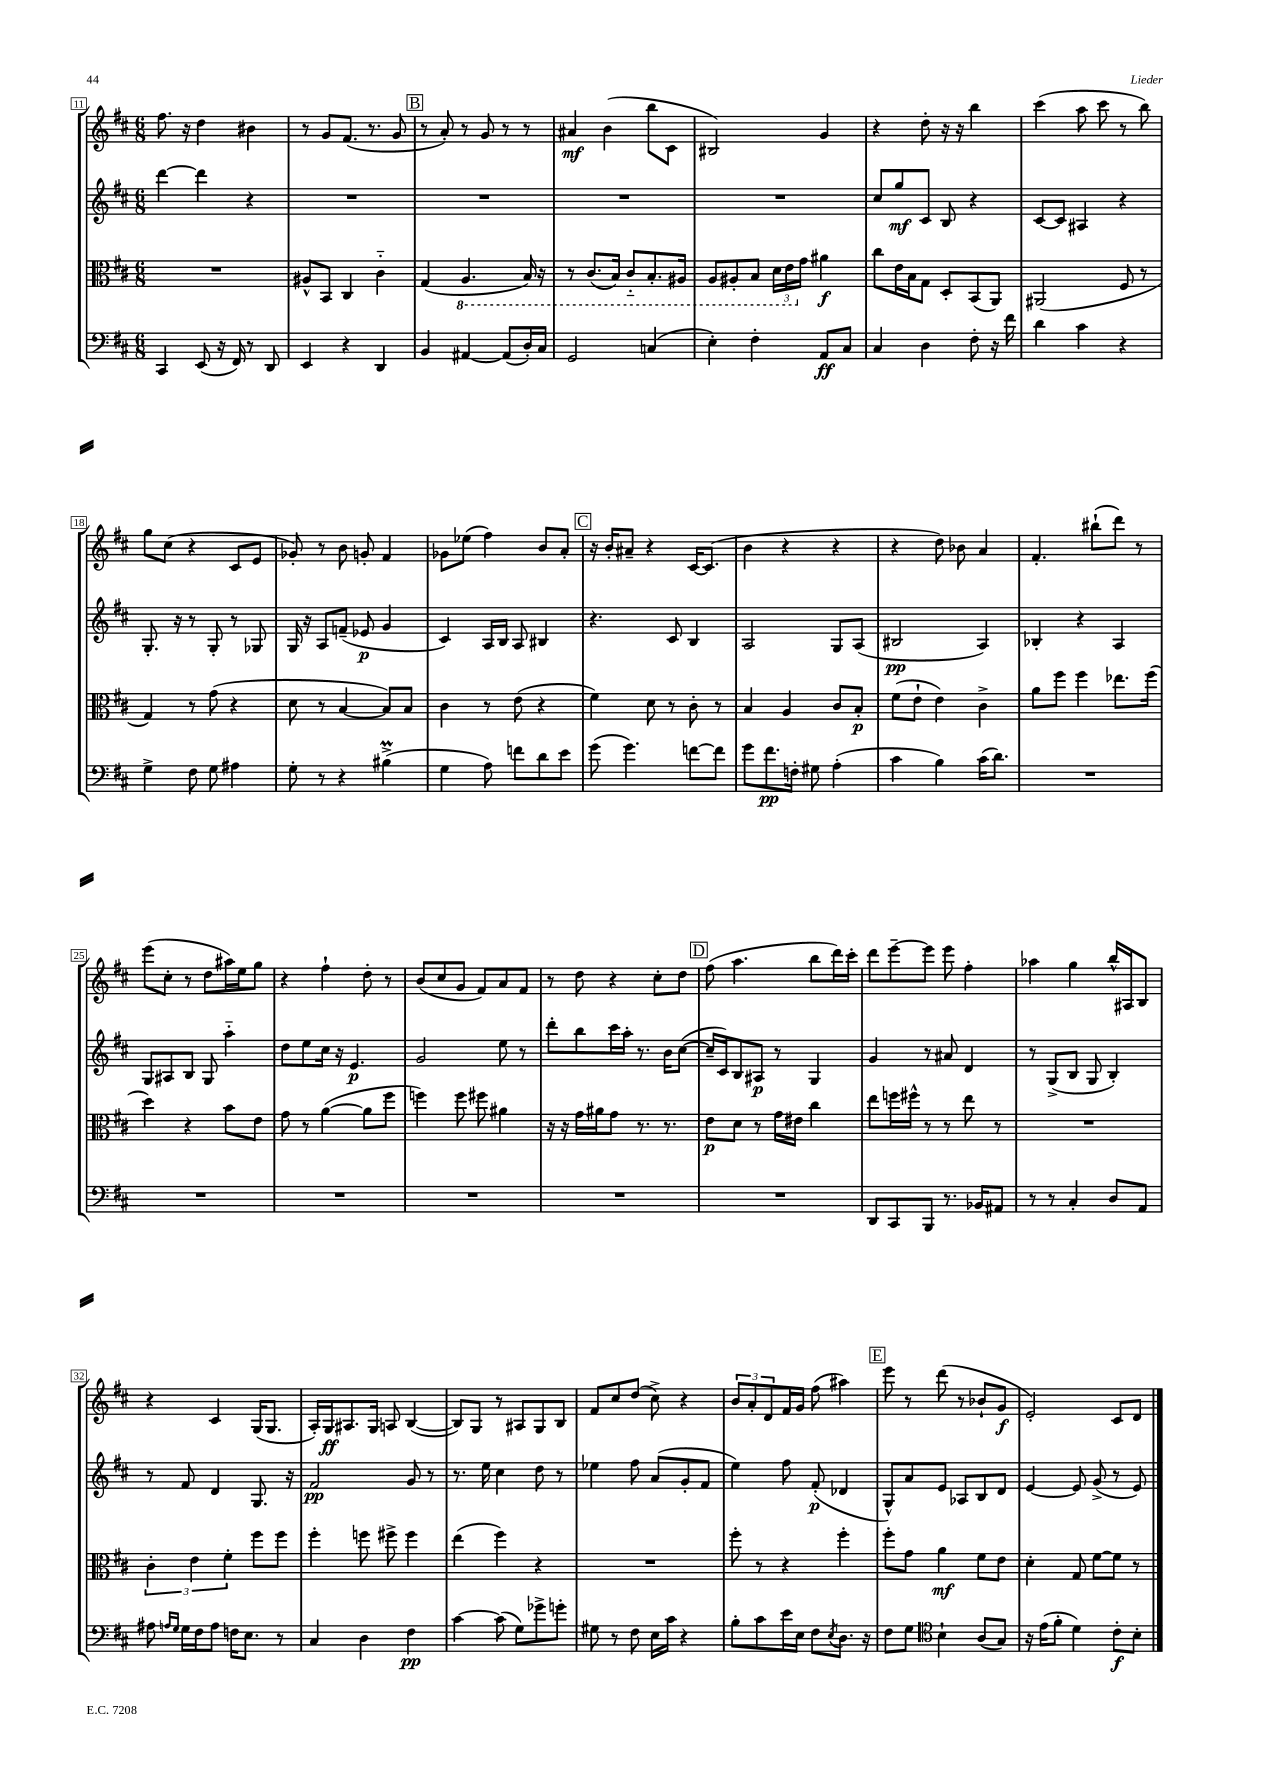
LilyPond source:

<<
\new StaffGroup <<
\new Staff = "s0" {
    \clef treble \key d \major \numericTimeSignature \time 6/8
    fis''8. r16 d''4 bis'4 |
    r8 g'8 fis'8.( r8. g'8 |
    \mark \markup { \box "B" } r8 a'8-.) r8 g'8 r8 r8 |
    ais'4\mf b'4( b''8 cis'8 |
    bis2) g'4 |
    r4 d''8-. r16 r16 b''4 |
    cis'''4( a''8 cis'''8 r8 b''8) |
    g''8 cis''8( r4 cis'8 e'8 |
    ges'8-.) r8 b'8 g'8-. fis'4 |
    ges'8 ees''8( fis''4) b'8 a'8-. |
    \mark \markup { \box "C" } r16 b'16-. ais'8-- r4 cis'16~ cis'8.( |
    b'4 r4 r4 |
    r4 d''8) bes'8 a'4 |
    fis'4.-. bis''8-!( d'''8) r8 |
    e'''8( cis''8-. r8 d''8 ais''16) e''16 g''8 |
    r4 fis''4-! d''8-. r8 |
    b'8( cis''8 g'8 fis'8) a'8 fis'8 |
    r8 d''8 r4 cis''8-. d''8 |
    \mark \markup { \box "D" } fis''8( a''4. b''8 d'''16) cis'''16-. |
    d'''8 e'''8~-- e'''8 e'''8 fis''4-. |
    aes''4 g''4 b''16-^ ais16 b8 |
    r4 cis'4 g16( g8. |
    a16-.) g16\ff ais8. g16 a8 b4~( |
    b8) g8 r8 ais8 g8 b8 |
    fis'8 cis''8 d''8( cis''8->) r4 |
    \tuplet 3/2 { b'8 a'8-. d'8 } fis'16 g'16 fis''8( ais''4) |
    \mark \markup { \box "E" } e'''8 r8 d'''8( r8 bes'8-! g'8\f |
    e'2-.) cis'8 d'8 \bar "|." |
}
\new Staff = "s1" {
    \clef treble \key d \major \numericTimeSignature \time 6/8
    d'''4~ d'''4 r4 |
    R2. |
    \mark \markup { \box "B" } R2. |
    R2. |
    R2. |
    cis''8 g''8\mf cis'8 b8 r4 |
    cis'8~ cis'8 ais4 r4 |
    g8.-. r16 r8 g8-. r8 ges8 |
    g16 r16 a8 f'8--( ees'8\p g'4 |
    cis'4) a16 b16 a8 bis4 |
    \mark \markup { \box "C" } r4. cis'8 b4 |
    a2 g8 a8( |
    bis2\pp a4) |
    bes4-. r4 a4 |
    g8 ais8 b8 g8 a''4-_ |
    d''8 e''8 cis''16 r16 e'4.\p |
    g'2 e''8 r8 |
    d'''8-. b''8 cis'''16 a''16-. r8. b'16 cis''8~( |
    \mark \markup { \box "D" } cis''16-- cis'16) b8 ais8\p r8 g4 |
    g'4 r8 ais'8 d'4 |
    r8 g8->( b8 g8 b4-.) |
    r8 fis'8 d'4 g8. r16 |
    fis'2\pp g'8 r8 |
    r8. e''16 cis''4 d''8 r8 |
    ees''4 fis''8 a'8( g'8-. fis'8 |
    e''4) fis''8 fis'8-.\p( des'4 |
    \mark \markup { \box "E" } g8-^) a'8 e'8 aes8 b8 d'8 |
    e'4~ e'8 g'8->( r8 e'8) \bar "|." |
}
\new Staff = "s2" {
    \clef alto \key d \major \numericTimeSignature \time 6/8
    R2. |
    ais8-^ b,8 cis4 cis'4-_ |
    \mark \markup { \box "B" } g4( \ottava #-1 a,4. b,16) r16 |
    r8 cis8.( b,16) cis8-_ b,8.-. ais,16 |
    a,8 ais,8-. b,8 \tuplet 3/2 { d16 e16 \ottava #0 g'16 } ais'4\f |
    cis''8 e'16 b16 g8 d8-. b,8( a,8) |
    ais,2( fis8 r8 |
    g4) r8 g'8( r4 |
    d'8 r8 b4~ b8) b8 |
    cis'4 r8 e'8( r4 |
    \mark \markup { \box "C" } fis'4) d'8 r8 cis'8-. r8 |
    b4 a4 cis'8 b8-.\p |
    fis'8( e'8-! e'4) cis'4-> |
    a'8 fis''8 fis''4 ees''8. fis''16( |
    d''4) r4 b'8 e'8 |
    g'8 r8 a'4~( a'8 fis''8 |
    f''4) f''8 fis''8 ais'4 |
    r16 r16 g'16 ais'16 g'8 r8. r8. |
    \mark \markup { \box "D" } e'8\p d'8 r8 g'16 eis'16 cis''4 |
    e''8 f''16 fis''16-^ r8 r8 e''8 r8 |
    R2. |
    \tuplet 3/2 { cis'4-. e'4 fis'4-. } fis''8 fis''8 |
    fis''4-. f''8 fis''8-> fis''4 |
    e''4( fis''4) r4 |
    R2. |
    fis''8-. r8 r4 fis''4-. |
    \mark \markup { \box "E" } fis''8-. g'8 a'4\mf fis'8 e'8 |
    d'4-. g8 fis'8~ fis'8 r8 \bar "|." |
}
\new Staff = "s3" {
    \clef bass \key d \major \numericTimeSignature \time 6/8
    cis,4 e,8( r16 fis,16) r8 d,8 |
    e,4 r4 d,4 |
    \mark \markup { \box "B" } b,4 ais,4~ ais,8( d16-.) cis16 |
    g,2 c4( |
    e4-.) fis4-. a,8\ff cis8 |
    cis4 d4 fis8-. r16 fis'16 |
    d'4 cis'4 r4 |
    g4-> fis8 g8 ais4 |
    g8-. r8 r4 bis4->\prall( |
    g4 a8) f'8 d'8 e'8 |
    \mark \markup { \box "C" } g'8( g'4.) f'8~ f'8 |
    g'8 fis'8.\pp f16-. gis8 a4-.( |
    cis'4 b4) cis'16( d'8.) |
    R2. |
    R2. |
    R2. |
    R2. |
    R2. |
    \mark \markup { \box "D" } R2. |
    d,8 cis,8 b,,8 r8. bes,16 ais,8 |
    r8 r8 cis4-. d8 a,8 |
    ais8 \grace { a16 g16 } g16 fis16 a8 f16 e8. r8 |
    cis4 d4 fis4\pp |
    cis'4~ cis'8( g8) ges'8-> g'8-. |
    gis8 r8 fis8 e16 cis'16 r4 |
    b8-. cis'8 e'16 e16 fis8 \acciaccatura { e8 } d8. r16 |
    \mark \markup { \box "E" } fis8 g8 \clef tenor b4-! a8( g8) |
    r16 e'16( fis'8-. d'4) cis'8-.\f b8-. \bar "|." |
}
>>
>>
\layout { \context { \Score currentBarNumber = #11 \override BarNumber.stencil = #(make-stencil-boxer 0.1 0.3 ly:text-interface::print) } }
